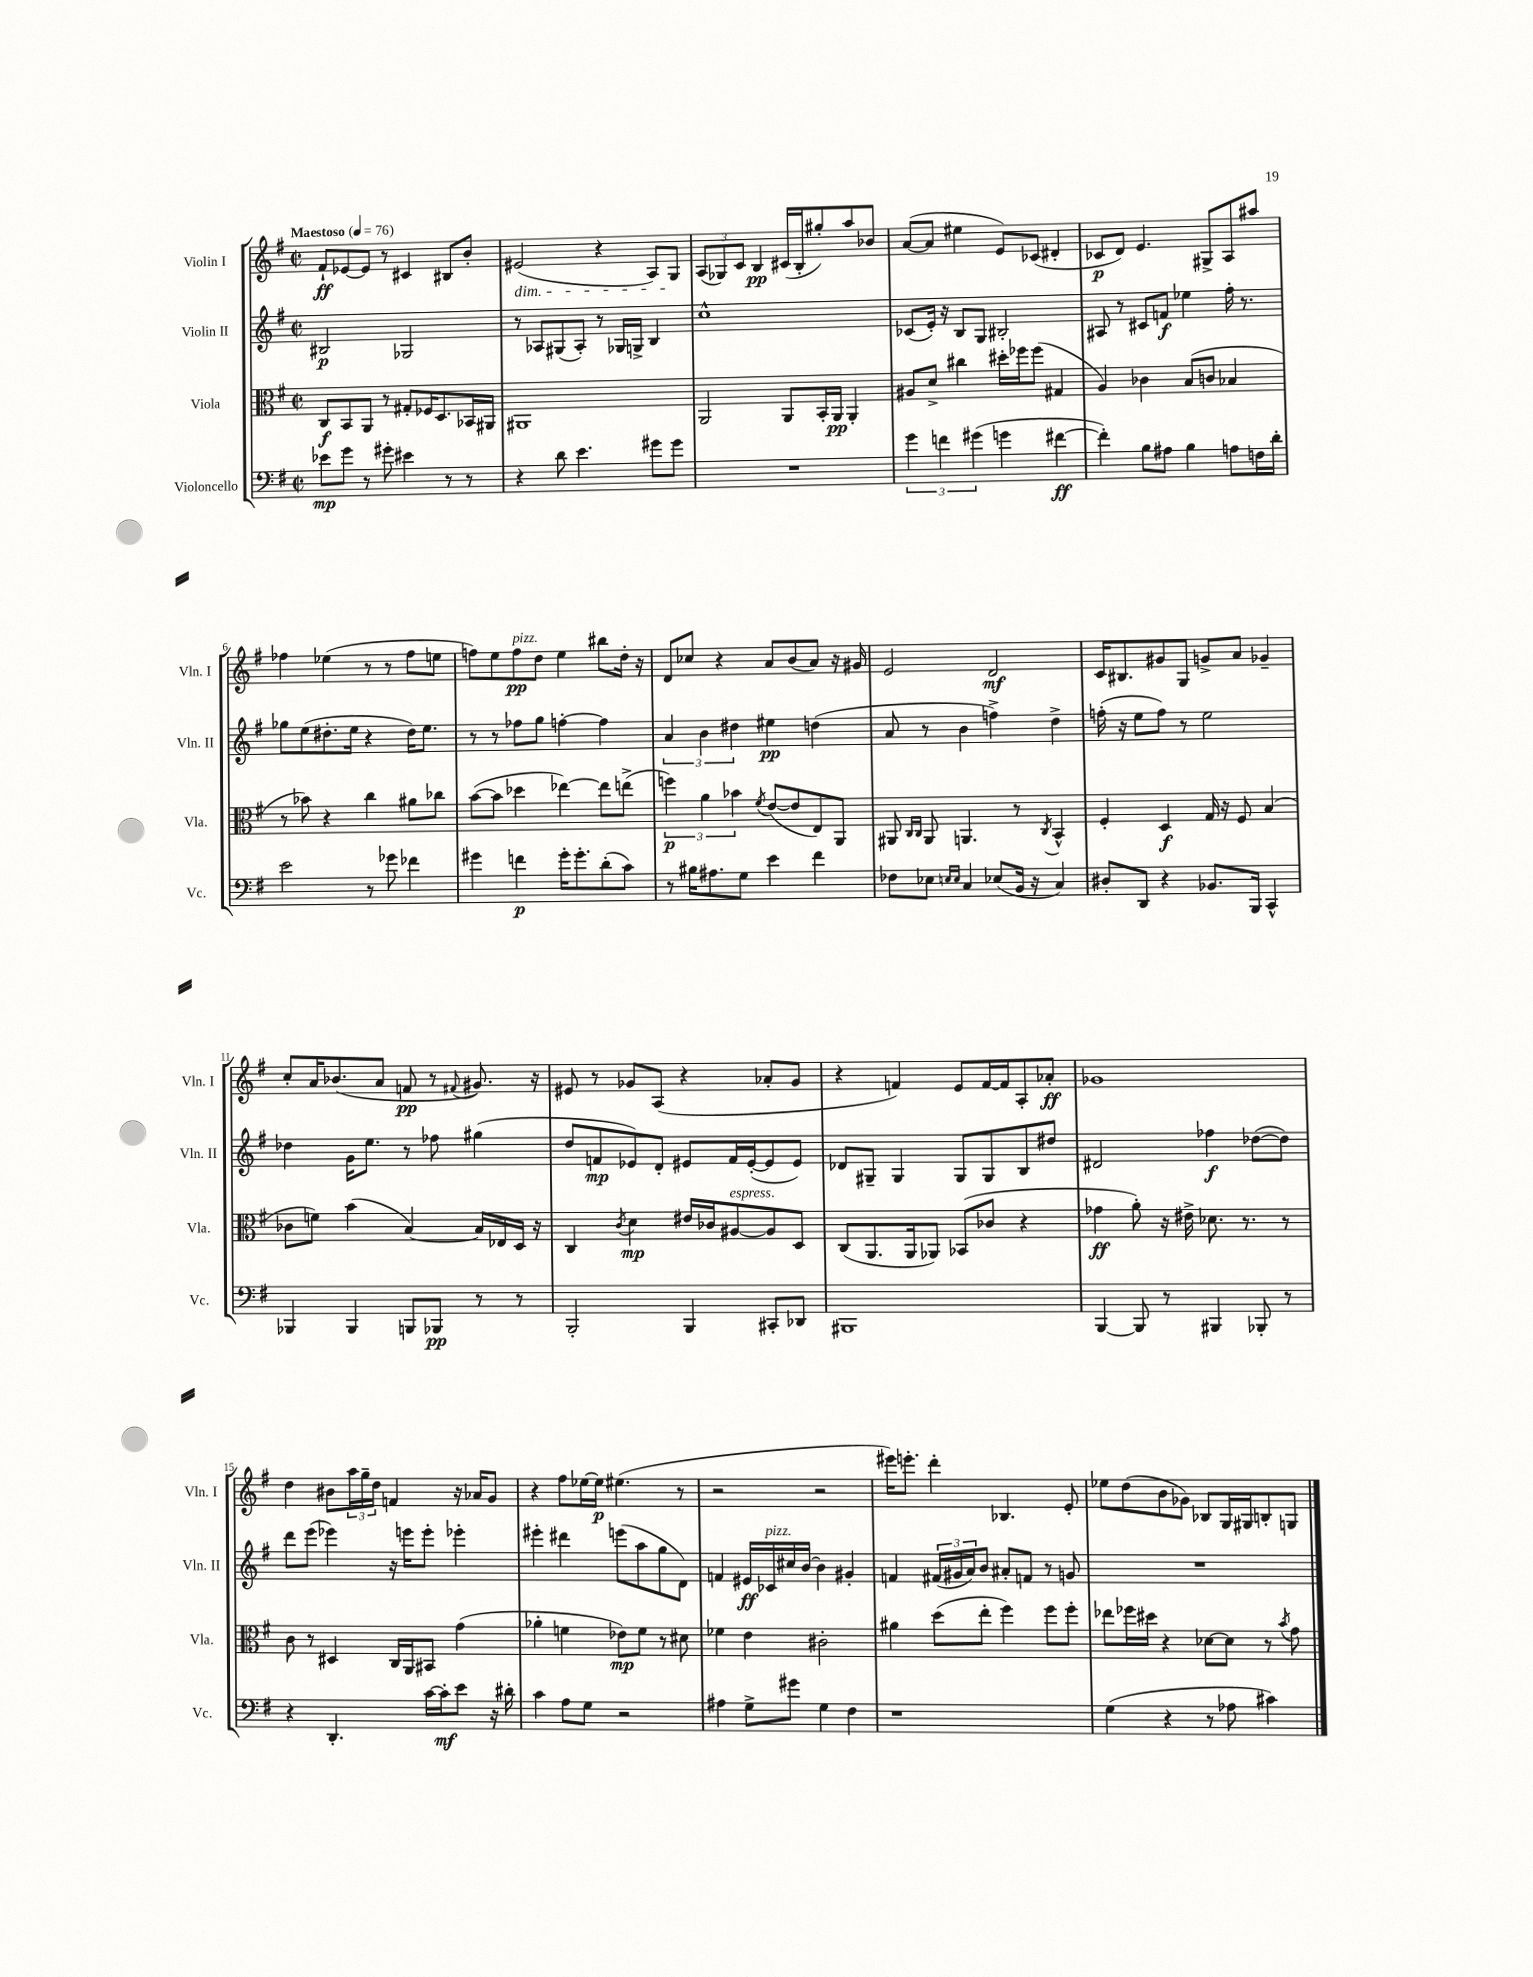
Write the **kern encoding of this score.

**kern	**kern	**kern	**kern
*staff4	*staff3	*staff2	*staff1
*clefF4	*clefC3	*clefG2	*clefG2
*k[f#]	*k[f#]	*k[f#]	*k[f#]
*M2/2	*M2/2	*M2/2	*M2/2
*met(c|)	*met(c|)	*met(c|)	*met(c|)
*MM76	*MM76	*MM76	*MM76
8e-	8C	2B#	8f#`
8g	8BB	.	[8e-
8r	8AA	.	8e-]
8g#'	8r	.	8r
4e#	8G#'	2G-	4c#
.	16F-	.	.
.	8.D	.	.
8r	.	.	8B#
8r	16BB-	.	8b'
.	16AA#	.	.
=	=	=	=
4r	1AA#	8r	(2e#
.	.	8A-	.
8d	.	(8G#	.
4.e	.	8A-')	.
.	.	8r	4r
.	.	16G-	.
.	.	16G^	.
8g#	.	4B	8A)
8g#	.	.	8G
=	=	=	=
1r	2AA	1cc^^	(12A
.	.	.	12G-)
.	.	.	12c
.	.	.	4B
.	8AA	.	(16c#
.	.	.	16B'
.	16BB'	.	8gg#')
.	16AA	.	.
.	4AA'	.	8aa
.	.	.	8b-
=	=	=	=
6g	8A#	(8c-	([8a
.	8d^	16e')	8a]
6f	.	.	.
.	.	16r	.
.	4cc#	8B	4ee#
(6g#	.	.	.
.	.	8G	.
4g	16dd#'	2B#'	8e)
.	16ff-	.	.
.	(8ff-	.	(8c-
[4f#	4G#	.	4d#'
=	=	=	=
4f#'])	4A)	8A#	8c-
.	.	8r	8d)
8B	4c-	8c#	4.e
8A#	.	8f	.
4B	(8B	4ee-	.
.	8c	.	8G#^
8A	4B-	16ff#'	8A
.	.	8.r	.
16F	.	.	8aa#
16d'	.	.	.
=	=	=	=
2e	8r	8gg-	4ff-
.	8b-)	(8ee	.
.	4r	8.dd#'	(4ee-
.	.	16ee	.
8r	4cc	4r	8r
8g-	.	.	8r
4f-	8a#	16dd#)	8ff-
.	.	8.ee	.
.	8cc-	.	8ee
=	=	=	=
4g#	([8b	8r	8ff)
.	8b]	8r	8ee
4f	4dd-	8ff-	8ff
.	.	8gg	8dd
16g#'	[4ee-)	[4ff'	4ee
8.g#'	.	.	.
(8d'	8ee-]	4ff]	8bb#
8c)	(8ee^	.	16dd'
.	.	.	16r
=	=	=	=
8r	6ff)	6a	8d
16B#	.	.	8cc-
.	6a	6b	.
8.A#	.	.	.
.	.	.	4r
.	6b-	6dd#	.
8G	.	.	.
.	8qf#	.	.
4e	([8e	4ee#	8a
.	8e]	.	(8b
4f#	8E)	(4dd	8a)
.	8AA	.	16r
.	.	.	16g#
=	=	=	=
8F-	8AA#	8a	2e
.	16qqC	.	.
.	16qqC	.	.
8E-	8AA#	8r	.
16qqE	.	.	.
16qqE	.	.	.
4C	4.AA	4b	.
(8E-	.	4ff^)	2d
16BB	8r	.	.
16r	.	.	.
.	8qC	.	.
4C)	4BB^^	4dd^	.
=	=	=	=
8D#'	4F#'	(16ff'	16c
.	.	16r	8.B#
8DD	.	8ee	.
4r	4D	8ff)	8g#
.	.	8r	8G
8.BB-	16G	2ee	8g^
.	16r	.	.
.	8F#	.	8a
16BBB	.	.	.
4CC^^	(4B	.	4g-~
=	=	=	=
4BBB-	8c-	4dd-	8cc'
.	8f)	.	16a
.	.	.	(8.b-
4BBB-	(4b	16g	.
.	.	8.ee	.
.	.	.	8a
8BBB	[4B)	8r	8f
8BBB-	.	8ff-	8r
.	.	.	8qqf#
8r	16B]	(4gg#	8.g#)
.	16E-	.	.
8r	16D	.	.
.	16r	.	16r
=	=	=	=
2BBB'	4C	8dd	8e#
.	.	8f	8r
.	8qc	.	.
.	4d	8e-)	8g-
.	.	8d'	(8A
4BBB	16e#	8e#	4r
.	16c-	.	.
.	[8A#	16f	.
.	.	([16e#'	.
8CC#'	8A#]	8e#]	8a-'
8DD-	8D	8e#)	8g-
=	=	=	=
1BBB#	(8C	8d-	4r
.	8.AA	8G#~	.
.	.	4G#	4f)
.	16AA	.	.
.	8AA-)	.	.
.	(8BB-	8G#	8e
.	8c-	8G#	[16f
.	.	.	16f]
.	4r	8B	8A'
.	.	8dd#	8a-'
=	=	=	=
[4BBB	4g-	2d#	1g-
8BBB]	8a')	.	.
8r	16r	.	.
.	16e#^	.	.
4BBB#	8.d-	4ff-	.
.	8.r	.	.
8BBB-'	.	([8dd-	.
8r	8r	8dd-])	.
=	=	=	=
4r	8c	8ddd	4dd
.	8r	(8eee	.
4.DD'	4D#	4eee-)	8b#
.	.	.	24aa
.	.	.	24gg~
.	.	.	24dd
.	16C	16r	4f
.	16AA	16eee	.
[16c	8BB#	8eee'	.
16c']	.	.	.
8e	(4g	4eee-'	16r
.	.	.	16a-
16r	.	.	8g
16d#'	.	.	.
=	=	=	=
4c	4a-'	4eee#'	4r
8A	4f	4ddd#	8ff#
8G	.	.	[16ee-
.	.	.	16ee-]
2r	8e-)	(8eee	(4.ee#
.	8f	8aa	.
.	8r	8gg	.
.	8d#	8d)	8r
=	=	=	=
4A#	4f-	4f	2r
8G^	4e	16e#	.
.	.	16c-	.
8g#	.	16cc#	.
.	.	[16b	.
4G	2c#'	4b]	2r
4F#	.	4g#'	.
=	=	=	=
1r	4a#	4f	16eee#)
.	.	.	8.eee'
.	(8dd	(24f#	4ddd'
.	.	24g#	.
.	.	24a)	.
.	8ee'	8b	.
.	4ff#)	8a#'	4.B-
.	.	8f	.
.	8ff#	8r	.
.	8ff#'	8g	8e'
=	=	=	=
(4G	8ee-	1r	8ee-
.	16ff-	.	(8dd
.	16dd#	.	.
4r	4r	.	8b
.	.	.	8g-)
8r	[8d-	.	8B-
8A-	8d-]	.	16G
.	.	.	16G#
4c#)	8r	.	8B'
.	8qb	.	.
.	8g	.	8G
==	==	==	==
*-	*-	*-	*-
